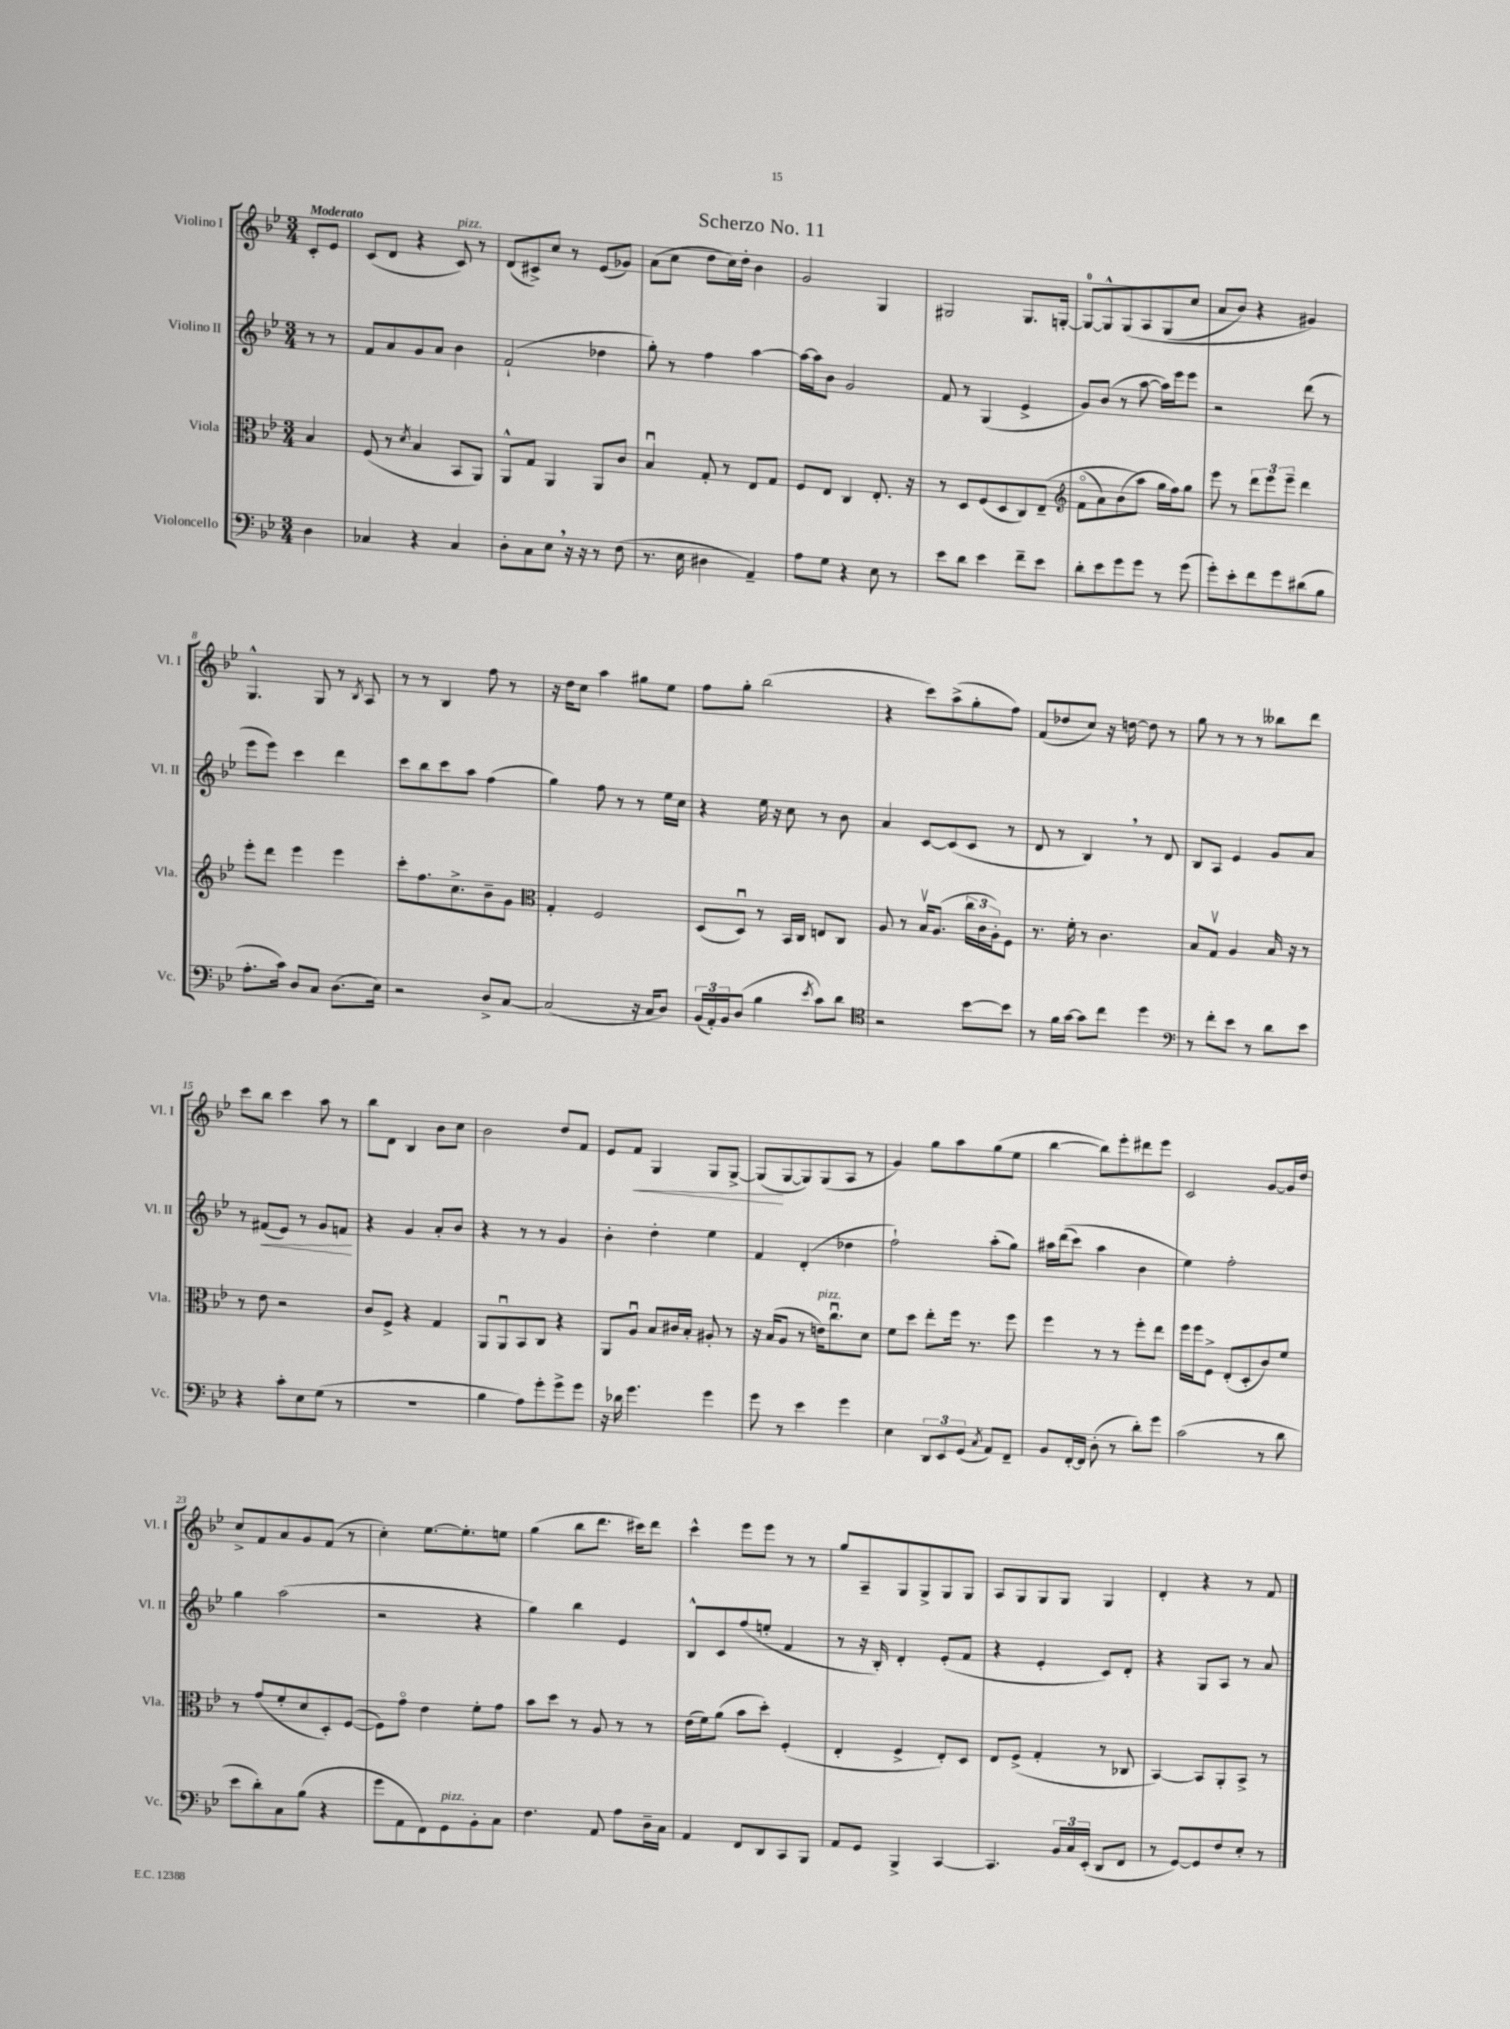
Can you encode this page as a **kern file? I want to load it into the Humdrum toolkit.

**kern	**kern	**kern	**kern
*staff4	*staff3	*staff2	*staff1
*clefF4	*clefC3	*clefG2	*clefG2
*k[b-e-]	*k[b-e-]	*k[b-e-]	*k[b-e-]
*M3/4	*M3/4	*M3/4	*M3/4
4D	4B-	8r	8c'
.	.	8r	8e-
=	=	=	=
4C-	(8F	8f	(8c
.	8r	8a	8d
.	8qd	.	.
4r	4B-	8g	4r
.	.	8a	.
4C-	8BB-	4b-	8c)
.	8AA)	.	8r
=	=	=	=
8D'	8AA^^	(2f`	(8d
8C	8G	.	8c#^)
8E-	4AA	.	8cc
16r	.	.	8r
16r	.	.	.
8r	8AA	4dd-	(8e-
(8F	8c	.	8g-)
=	=	=	=
8.r	4B-u	8gg')	(8a
.	.	8r	8cc
16E-	.	.	.
4D#	8G'	4ff	8dd
.	8r	.	16cc)
.	.	.	16dd'
4AA~)	8E-	[4aa	4b-
.	8G	.	.
=	=	=	=
8A	8F	16aa_	2g
.	.	16aa]	.
8G	8E-	8b-	.
4r	4C	2g	.
8E-	8.E-'	.	4G
8r	.	.	.
.	16r	.	.
=	=	=	=
8e-	8r	8f	2G#
8d	8D	8r	.
4e-	(8F	(4G	.
.	8D	.	.
8f~	8C)	4e-^	8.G#
8e-	&(8E-~	.	.
.	.	.	[16G'
=	=	=	=
*	*clefG2	*	*
8d'	(8fo	8g)	8G_
8e-	8a)	(8b-	8G^^]
8g	(8b-	8r	&(8G
8g	8aa&)	[8aa	8A
8r	16gg	16aa])	(8G
.	16ff)	16eee-	.
(8g	8gg	8eee-	8cc
=	=	=	=
8g')	8eee-	2r	8a
8e-'	8r	.	8b-)
8f	12ddd	.	4r
.	12eee-	.	.
8g	.	.	.
.	12eee-~	.	.
(8d#	4ddd	(8ddd	4g#&)
8B-	.	8r	.
=	=	=	=
8.A'	8eee-'	8eee-	4.G^^
.	8ddd	8eee-)	.
16c)	.	.	.
8D	4eee-	4ccc	.
8C	.	.	8G
(8.D	4eee-	4ddd	8r
.	.	.	8qB-
.	.	.	8A
16E-)	.	.	.
=	=	=	=
2r	8ccc'	8ccc	8r
.	8.ff	8bb-	8r
.	.	8ccc	4B-
.	8.cc^	.	.
.	.	8aa	.
8D^	8b-~	(4ff	8ff
[8C	8g	.	8r
=	=	=	=
*	*clefC3	*	*
(2C]	4G'	4gg)	16r
.	.	.	16dd
.	.	.	8cc
.	2F	8ff	4aa
.	.	8r	.
16r	.	8r	8gg#
16C	.	.	.
8D)	.	16ee-	8ee-
.	.	16cc	.
=	=	=	=
(24BB-	(8D	4r	8ff
24AA')	.	.	.
24BB-	.	.	.
(8D	8Du)	.	8gg'
4B-	8r	16ee-	(2bb-
.	.	16r	.
.	16BB-	8cc	.
.	16C	.	.
8qe-	.	.	.
8c)	8E	8r	.
8d	8C	8b-	.
=	=	=	=
*clefC4	*	*	*
2r	8A	4a	4r
.	8r	.	.
.	16B-v	[8c	8ccc)
.	(8.A	.	.
.	.	(8c]	(8aa^
[8b-	24cc	8c	8gg'
.	24c	.	.
.	24A')	.	.
8b-]	8F	8r	8ff)
=	=	=	=
8r	8.r	8d	(8f
16f	.	8r	8dd-
[16g	16f'	.	.
8g]	8r	4B-)	8cc)
8cc	4.c	.	16r
.	.	.	[16dd
4dd	.	8r	8dd]
.	.	8d	8r
=	=	=	=
*clefF4	*	*	*
8r	8B-	8B-	8gg
8f'	8Gv	8A	8r
8e-	4A	4e-	8r
8r	.	.	8r
8d	16B-	8g	8bb--
.	16r	.	.
8e-	8r	8a	8ddd
=	=	=	=
4r	8r	8r	8ccc
.	8e-	(8f#	8bb-
8c'	2r	8e-)	4ccc
8E-	.	8r	.
(8G	.	8g	8aa
8r	.	8f	8r
=	=	=	=
2.r	8c	4r	8bb-
.	8F^	.	8d
.	4r	4g	4B-
.	4G	8a'	8b-
.	.	8b-	8cc
=	=	=	=
4B-	8AA	4r	2b-
.	8AAu	.	.
8A)	8BB-	8r	.
8g'	8C	8r	.
8g^	4r	4g	8dd
8g	.	.	8f
=	=	=	=
16r	8AA	4b-'	8e-
16d-	.	.	.
4.g	8Au	.	8f
.	8B-	4dd'	4G
.	16c#	.	.
.	16B-'	.	.
4g	8A#'	4ee-	8G
.	8r	.	[8G^
=	=	=	=
8g	16r	4f	(8G]
.	(16B-	.	.
8r	8A	.	[8G
4e-	8r	(4d'	8G])
.	16e)	.	(8G
.	8.ccu	.	.
4g	.	4dd-	8A
.	8d	.	8r
=	=	=	=
4E-	8f	2ff`)	4g)
.	8dd	.	.
12DD	8ee-'	.	8gg
12EE-	.	.	.
.	16ff	.	8aa
(12GG	.	.	.
.	8.r	.	.
8qC	.	.	.
8AA)	.	(8aa'	(8gg
8FF~	8ff	8gg)	8ee-
=	=	=	=
8BB-	4ff	16aa#	[4bb-
.	.	&((16ddd	.
[16FF'	.	8ccc)	.
16FF]	.	.	.
(8D'	8r	4aa#	8bb-])
8r	8r	.	8eee-'
8d')	8ff'	4b-	8ddd#
8g	8ee-	.	8eee-
=	=	=	=
(2c	16ff	4ee-&)	2c
.	16ff	.	.
.	8F^	.	.
.	(8E-'	2ff'	.
.	8D'	.	.
8r	8c)	.	[8g
8d	8f	.	16g]
.	.	.	16dd
=	=	=	=
8e-	8r	4gg	8cc^
8d')	(8g	.	8f
8C	8f'	(2aa	8a
(8B-	8d	.	8g
4r	8D')	.	(8f
.	([8F	.	8r
=	=	=	=
8g	8F])	2r	4cc')
8AA	8go	.	.
8FF)	4e-	.	[8.ee-
8GG	.	.	.
.	.	.	8.ee-']
8BB-'	8f'	4r	.
8C	8g	.	8ee
=	=	=	=
4.F	8b-	4gg)	(4gg
.	8dd	.	.
.	8r	4bb-	8bb-
8AA	8A	.	8.ddd
8A	8r	4e-	.
.	.	.	16ccc#)
16D~	8r	.	8ddd
16C	.	.	.
=	=	=	=
4AA	(16e-	8B-^^	4ccc^^
.	16f)	.	.
.	(8a	8c	.
8FF	8b-	(8ff	8eee-
8DD	8dd')	8ee'	8eee-
8CC	(4F'	4f	8r
8BBB-	.	.	8r
=	=	=	=
8AA	4E-'	8r	8gg
8GG	.	16r	8A~
.	.	16B-')	.
4BBB-^	4F^	4d'	8G
.	.	.	8G^
[4CC	8E-')	(8e-'	8G
.	8D	8f	8G
=	=	=	=
4.CC]	8E-	4r	8A
.	(8F^	.	8G
.	4G'	4e-'	8G
24BB-	.	.	8G
24C	.	.	.
(24EE-'	.	.	.
8DD	8r	8c)	4G
8FF	8C-	8d'	.
=	=	=	=
8r	[4BB-)	4r	4d'
[8GG)	.	.	.
8GG]	8BB-]	8G	4r
8F	8AA'	8A	.
8E-'	8BB-^	8r	8r
8r	8r	8a	8f
==	==	==	==
*-	*-	*-	*-
